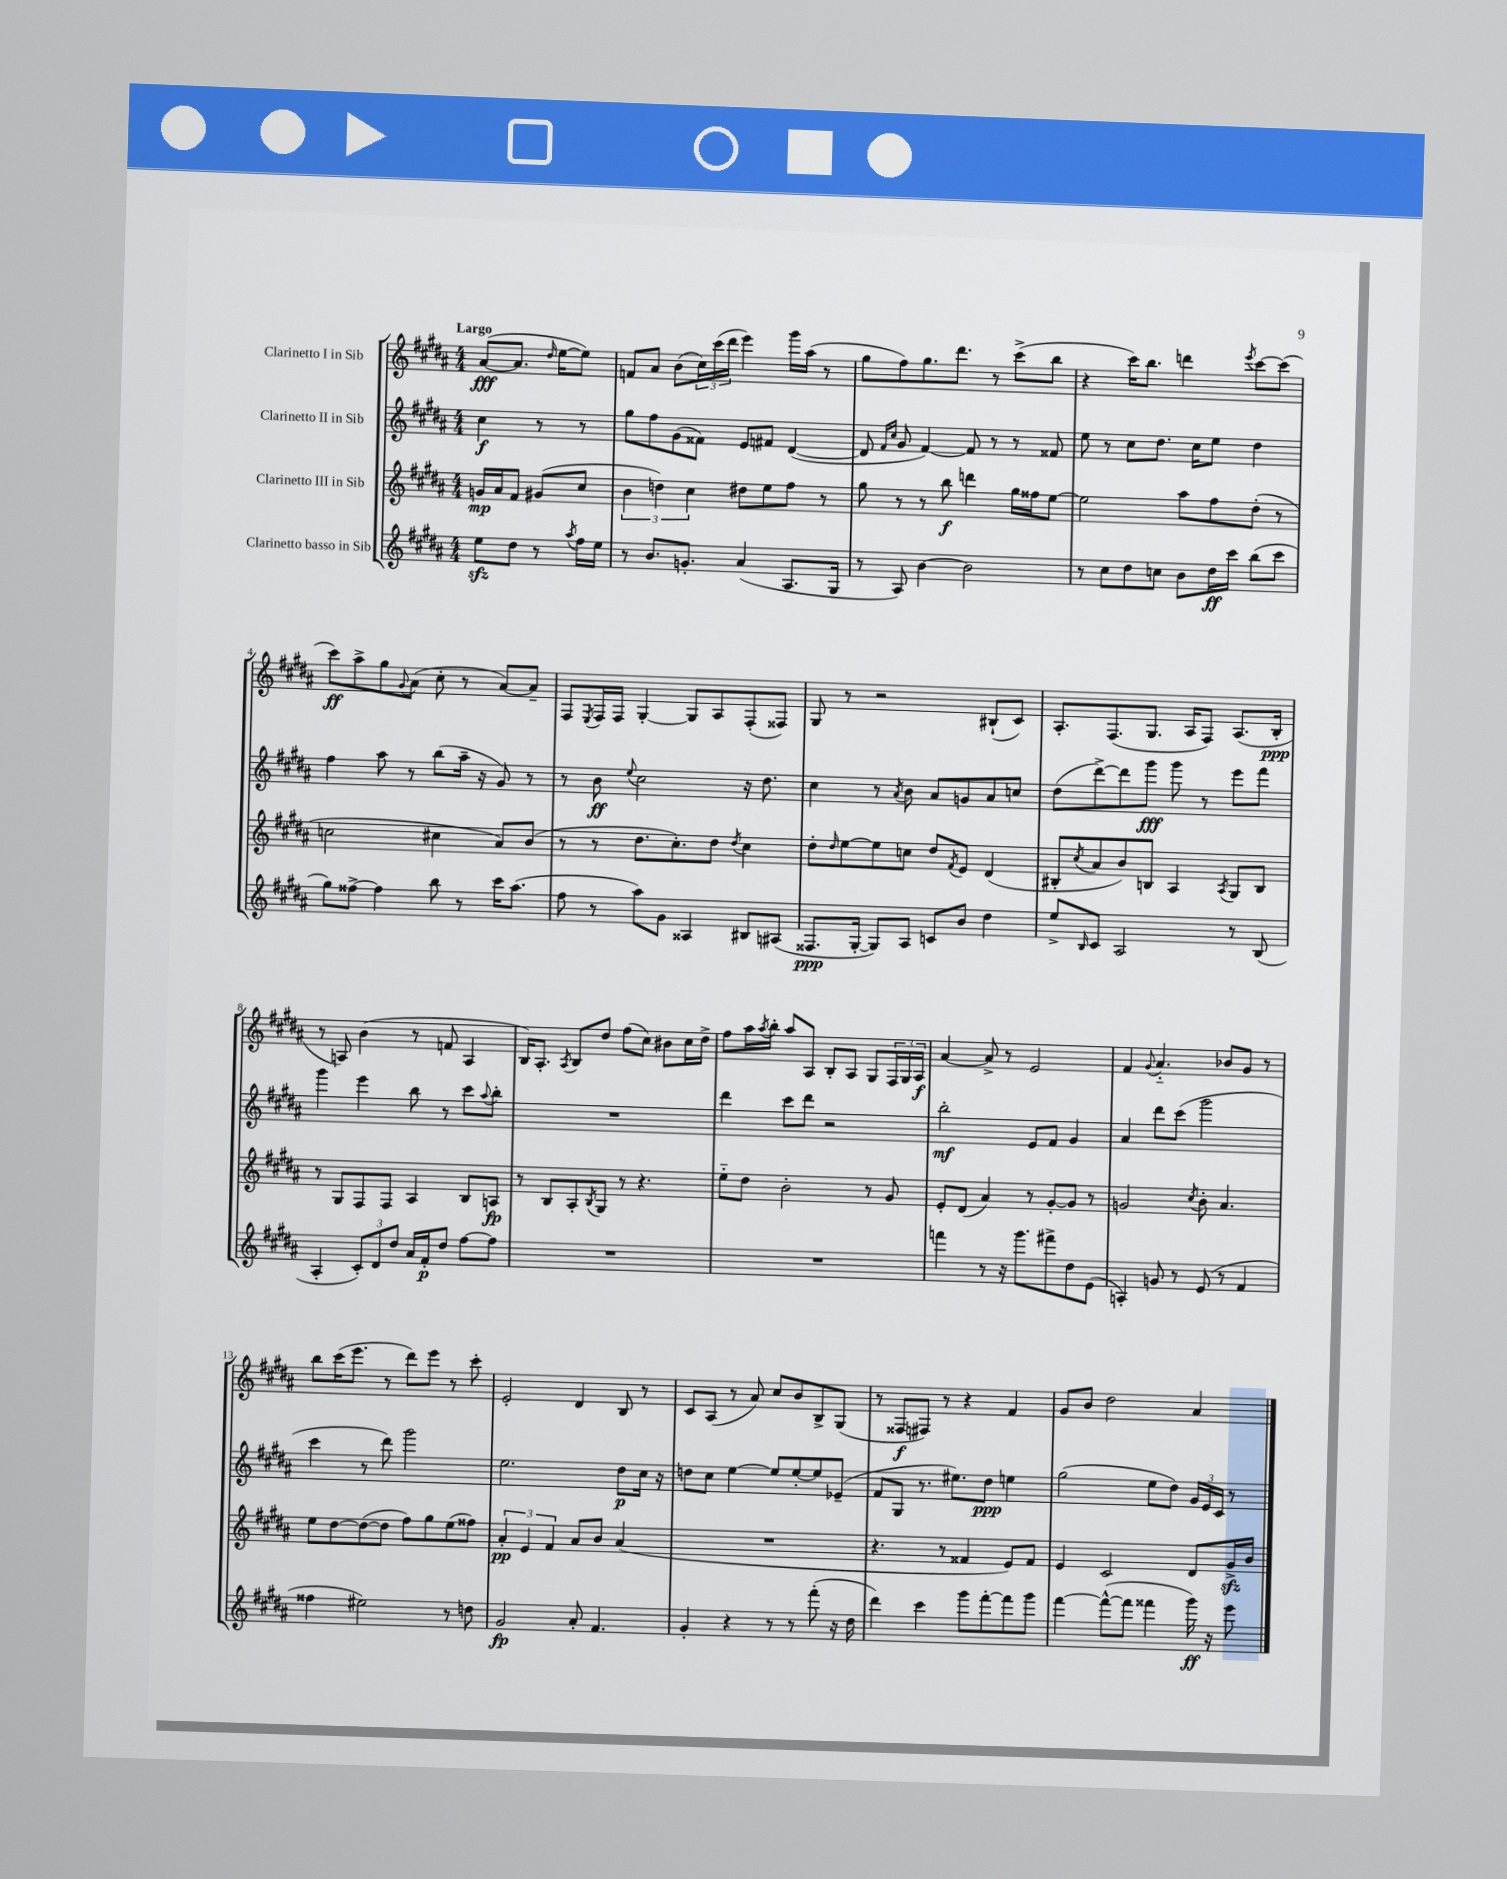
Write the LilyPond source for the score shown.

<<
\new StaffGroup <<
\new Staff = "s0" \with { instrumentName = "Clarinetto I in Sib" } {
    \clef treble \key b \major \numericTimeSignature \time 4/4 \partial 2 \tempo "Largo"
    ais'8~\fff( ais'8. \grace { dis''16 } e''16~ e''8) |
    f'8 ais'8 b'8( \tuplet 3/2 { cis''16) cis'''16( dis'''16 } e'''4) gis'''16 ais''16( r8 |
    gis''8 fis''8) gis''8. dis'''8. r8 cis'''8->( b''8 |
    r4 cis'''16) b''8. d'''4 \acciaccatura { e'''8 } cis'''8~ cis'''8( |
    cis'''8\ff) ais''8-> gis''8 \appoggiatura { gis'8 } ais'8( cis''8-. r8 ais'8~) ais'8-- |
    fis8 \acciaccatura { e8 } fis16 fis16 gis4~-. gis8 ais8 fis8-.( fisis8) |
    gis8 r8 r2 bis8-!( cis'8) |
    ais8.-. fis8.( gis8. ais16 fis8) ais8.( b16-.\ppp |
    r8 a8) b'4( r8 f'8 a4 |
    b16) ais8.-. \acciaccatura { ais8 } b8 dis''8 fis''8( cis''8) bis'8 cis''16 dis''16-> |
    fis''8 ais''16 \acciaccatura { ais''8 } b''16-. ais''8 ais8 b8-. ais8 gis8 \tuplet 3/2 { fis16 gis16 ais16\f } |
    ais'4~ ais'8-> r8 e'2 |
    fis'4 \appoggiatura { gis'8 } ais'4.-_ bes'8 gis'8 r8 |
    b''8 cis'''16( e'''8. r8 dis'''8) e'''8 r8 cis'''8-. |
    e'2-. dis'4 b8 r8 |
    cis'8 ais8( r8 ais'8) cis''8 b'8 b8-> gis8( |
    r8 fisis8\f fis8) r8 r4 fis'4 |
    gis'8 b'8 dis''2 ais'4 \bar "|." |
}
\new Staff = "s1" \with { instrumentName = "Clarinetto II in Sib" } {
    \clef treble \key b \major \numericTimeSignature \time 4/4 \partial 2
    cis''4\f r8 r8 |
    gis''8 fis''8 gis'8( fisis'8) e'8 fis'8 dis'4~( |
    dis'8 \grace { fis'16 cis''16 } gis'8 fis'4~) fis'8 r8 r8 fisis'8 |
    e''8 r8 cis''8 dis''8. cis''16 e''8 dis''4 |
    fis''4 ais''8 r8 b''8( ais''16-- r16 gis'8) r8 |
    r8 b'8\ff \appoggiatura { e''8 } cis''2 r16 dis''8. |
    cis''4 r8 \acciaccatura { ais'8 } b'8 ais'8 g'8 ais'8 c''8 |
    dis''8( dis'''8~->) dis'''8 gis'''8\fff gis'''8 r8 e'''8 fis'''8 |
    gis'''4 e'''4 b''8 r8 cis'''8 \appoggiatura { ais''8 } b''8-. |
    R1 |
    dis'''4 cis'''8 dis'''8 r2 |
    b''2-.\mf e'8 fis'8 gis'4 |
    ais'4 dis'''8 cis'''8( gis'''2 |
    cis'''4 r8 dis'''8) gis'''2 |
    e''2. dis''8\p cis''16 r16 |
    d''8 cis''8 e''4~ e''8 e''8~-. e''8 ees'8--( |
    fis'8 gis8 r8. eis''8.) dis''8\ppp e''4 |
    gis''2( e''8 dis''8) \tuplet 3/2 { gis'16 e'16 cis'16 } r8 \bar "|." |
}
\new Staff = "s2" \with { instrumentName = "Clarinetto III in Sib" } {
    \clef treble \key b \major \numericTimeSignature \time 4/4 \partial 2
    g'16\mp ais'16 fis'8 gis'8( cis''8 |
    \tuplet 3/2 { b'4 d''4) cis''4 } dis''8 e''8 fis''8 r8 |
    gis''8 r8 r8 b''8\f d'''4 gis''16 fisis''16 e''8~ |
    e''2 ais''8 fis''8 dis''8-.( r8 |
    c''2 cis''4 ais'8) b'8( |
    r8 r8 dis''8. cis''8.-.) dis''8 \acciaccatura { dis''8 } cis''4 |
    dis''8-. \grace { dis''16 } e''8~ e''8 c''8 dis''8 \acciaccatura { fis'8 } e'8 dis'4( |
    bis8-. \acciaccatura { cis''8 } ais'8 b'8) b8 ais4 \acciaccatura { ais8 } gis8 b8 |
    r8 gis8 fis8 fis8 ais4 b8 a8\fp |
    r8 b8 ais8-. \acciaccatura { b8 } gis8 r8 r4. |
    e''8-_ dis''8 b'2-. r8 gis'8 |
    e'8-. dis'8( ais'4) r8 gis'8~-. gis'8 r8 |
    g'2 \acciaccatura { cis''8 } b'8-. ais'4. |
    e''8 dis''8~ dis''8~( dis''8 fis''8) gis''8 e''8( fisis''8) |
    \tuplet 3/2 { ais'4-.\pp e'4 fis'4 } ais'8 b'8 ais'4( |
    R1 |
    r4. r8 fisis'4 e'8) fisis'8 |
    e'4 cis'2 dis'8 gis'16->\sfz b'16 \bar "|." |
}
\new Staff = "s3" \with { instrumentName = "Clarinetto basso in Sib" } {
    \clef treble \key b \major \numericTimeSignature \time 4/4 \partial 2
    e''8\sfz dis''8 r8 \acciaccatura { ais''8 } fis''16 e''16 |
    r8 b'8. g'8.-. ais'4( ais8. gis16 |
    r8 ais8) b'4~ b'2 |
    r8 cis''8 dis''8 c''8 b'8 dis''16\ff cis'''16 b''8( cis'''8 |
    gis''8) fisis''8~-> fisis''4 b''8 r8 cis'''16 ais''8.( |
    fis''8 r8 ais''8) gis'8 aisis4 bis8 ais8( |
    fisis8.\ppp gis16~-. gis8) ais8 c'8 b'8 dis''4 |
    e''8-> \grace { b16 } cis'8 ais2 r8 b8( |
    ais4-. \tuplet 3/2 { cis'8-.) dis'8 dis''8 } ais'16 fis'16-.\p dis''8 fis''8~ fis''8 |
    R1 |
    R1 |
    f'''4 r8 r16 gis'''8. fis'''8-> dis''8 e'8( |
    a4-.) g'8 r8 e'8( r8 fis'4 |
    fisis''4 eis''2) r8 d''8 |
    gis'2\fp ais'8-. fis'4. |
    gis'4-. r4 r8 r8 fis'''8-.( r16 dis''16 |
    dis'''4) cis'''4 gis'''8 fis'''8~-. fis'''8 gis'''8 |
    fis'''4~ fis'''8~-^( fis'''8 fisis'''4 gis'''16\ff) r16 e'''8 \bar "|." |
}
>>
>>
